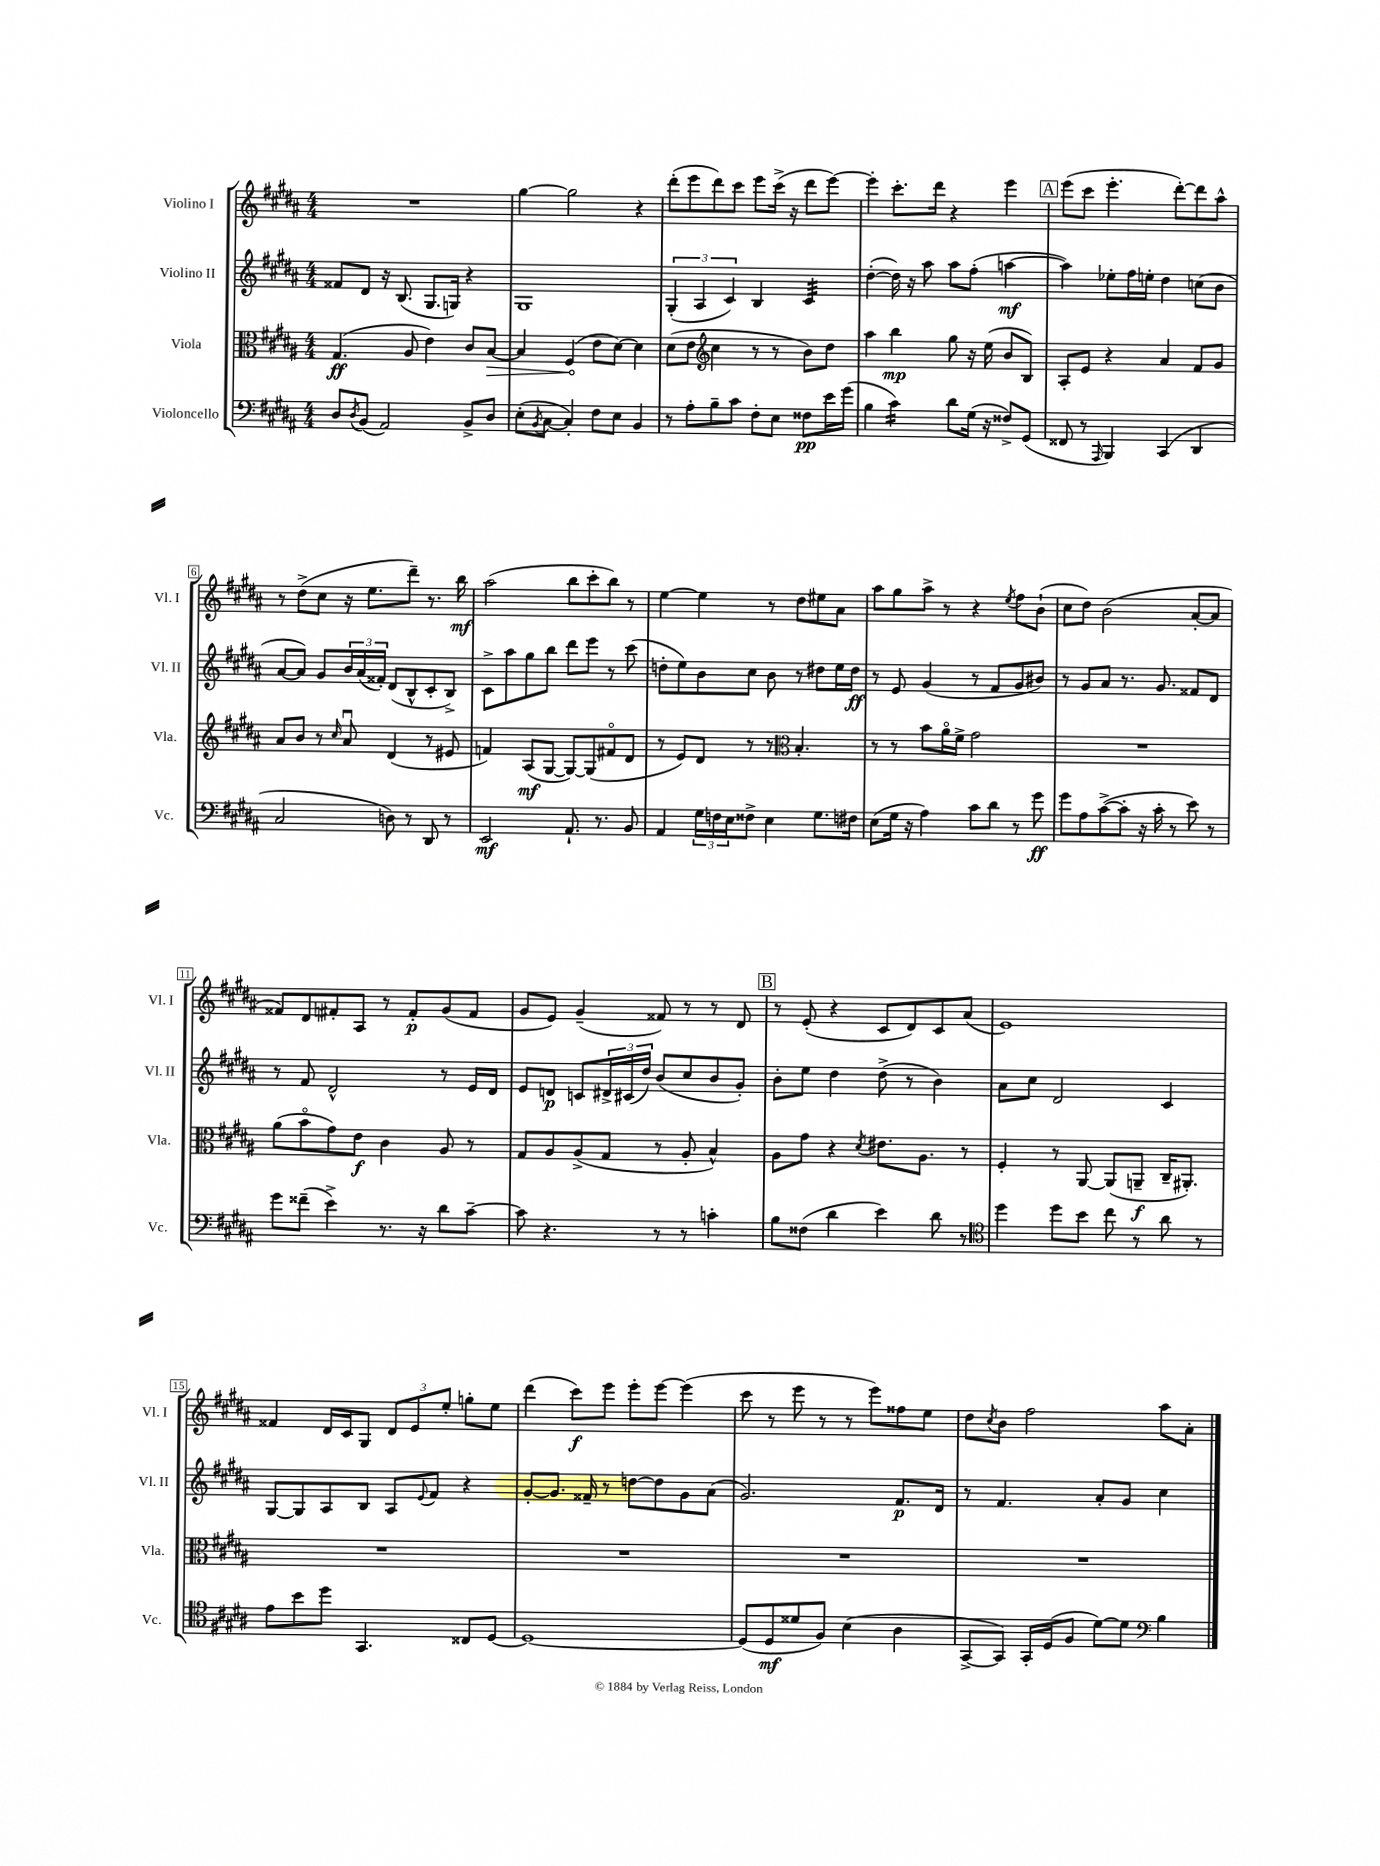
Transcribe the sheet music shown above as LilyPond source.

<<
\new StaffGroup <<
\new Staff = "s0" \with { instrumentName = "Violino I" shortInstrumentName = "Vl. I" } {
    \clef treble \key b \major \numericTimeSignature \time 4/4
    R1 |
    gis''4~ gis''2 r4 |
    dis'''8-.( e'''8 dis'''8) cis'''8 e'''8 cis'''16->( r16 dis'''8 e'''8~) |
    e'''4-. cis'''8.-. dis'''16 r4 e'''4 |
    \mark \markup { \box "A" } e'''8( cis'''8 e'''4.-. dis'''8~-.) dis'''8 ais''8-^ |
    r8 dis''8->( cis''8 r16 e''8. dis'''8--) r8. b''16\mf |
    ais''2( b''8 cis'''8-. b''8) r8 |
    e''4~ e''4 r8 dis''8 eis''8 ais'8 |
    ais''8 gis''8 ais''8-> r8 r4 \acciaccatura { e''8 } fis''8 b'8-!( |
    cis''8 dis''8) b'2( ais'8~-. ais'8 |
    fisis'8) dis'8 fis'8-. ais8 r8 fis'8-.\p gis'8( fis'8 |
    gis'8 e'8) gis'4--( fisis'8) r8 r8 dis'8 |
    \mark \markup { \box "B" } r8 e'8-.( r4 cis'8 dis'8) cis'8 ais'8( |
    e'1) |
    fisis'4 dis'16 cis'16 gis8 \tuplet 3/2 { dis'8 e'8 e''8-. } g''8-. e''8 |
    dis'''4( cis'''8\f) e'''8 e'''8-. e'''8~ e'''4( |
    cis'''8 r8 e'''8 r8 r8 e'''8) fisis''8 e''8 |
    dis''8 \acciaccatura { cis''8 } b'8 fis''2 ais''8 ais'8-. \bar "|." |
}
\new Staff = "s1" \with { instrumentName = "Violino II" shortInstrumentName = "Vl. II" } {
    \clef treble \key b \major \numericTimeSignature \time 4/4
    fisis'8 dis'8 r16 b8.( gis8. g16) r4 |
    gis1 |
    \tuplet 3/2 { gis4-.( ais4 cis'4) } b4 cis'4:32 |
    dis''4~-.( dis''16) r16 ais''8 ais''8 fis''8-.( a''4~\mf |
    \mark \markup { \box "A" } a''4) ees''8-. fis''16 e''16-. dis''4 c''8( b'8 |
    ais'8~ ais'8) gis'8 \tuplet 3/2 { b'16 ais'16( fisis'16-.) } dis'8( b8-^ cis'8-. b8->) |
    cis'8-> ais''8 gis''8 b''8 dis'''8 e'''8 r8 cis'''8( |
    d''8-. e''8) b'8 cis''8 b'8 r8 dis''8 e''16 dis''16\ff |
    r8 e'8 gis'4( r8 fis'8 gis'8 bis'8) |
    r8 gis'8 ais'8 r8. gis'8. fisis'8 dis'8 |
    r8 fis'8 dis'2-^ r8 e'16 dis'16 |
    e'8 d'8\p c'8 \tuplet 3/2 { dis'16-> cis'16( dis''16) } b'8( cis''8 b'8 gis'8-.) |
    \mark \markup { \box "B" } b'8-. e''8 dis''4 dis''8->( r8 b'4) |
    ais'8 cis''8 dis'2 cis'4 |
    gis8~ gis8 ais8 b8 ais8 \appoggiatura { e'8 } fis'8 r4 |
    gis'8~-. gis'8. fisis'16-- r8 d''8~ d''8 gis'8 ais'8( |
    gis'2.) fis'8.\p dis'16 |
    r8 fis'4. ais'8-. gis'8 cis''4 \bar "|." |
}
\new Staff = "s2" \with { instrumentName = "Viola" shortInstrumentName = "Vla." } {
    \clef alto \key b \major \numericTimeSignature \time 4/4
    gis4.\ff( ais8 e'4) cis'8 \once \override Hairpin.circled-tip = ##t b8~\> |
    b4 fis4\!( e'8 dis'8~) dis'4 |
    dis'8( e'8 \clef treble cis''4 r8 r8 b'8) dis''8 |
    ais''4 b''4\mp gis''8 r16 e''16( b'8 b8) |
    \mark \markup { \box "A" } ais8-. e'8 r4 ais'4 fis'8 gis'8 |
    ais'8 b'8 r8 \grace { cis''16 } ais'8\downbow dis'4( r8 eis'8 |
    f'4) ais8\mf( gis8~ gis8~) gis8( fis'8\flageolet dis'8 |
    r8 e'8) dis'8 r8 r8 \clef alto b4.-. |
    r8 r8 b'8 ais'16\flageolet fis'16-> gis'2 |
    R1 |
    ais'8( b'8\flageolet gis'8) e'8\f cis'4 ais8 r8 |
    gis8 ais8 ais8->( gis8 r8 ais8-. b4-^) |
    \mark \markup { \box "B" } ais8 gis'8 r4 \acciaccatura { dis'8 } eis'8. ais8. r8 |
    fis4-. r8 ais,8~ ais,8( a,8--\f cis16-- ais,8.-.) |
    R1 |
    R1 |
    R1 |
    R1 \bar "|." |
}
\new Staff = "s3" \with { instrumentName = "Violoncello" shortInstrumentName = "Vc." } {
    \clef bass \key b \major \numericTimeSignature \time 4/4
    dis8 \acciaccatura { dis8 } b,8( ais,2) b,8-> dis8 |
    e8-.( \acciaccatura { b,8 } cis8~ cis4-.) fis8 e8 b,4 |
    r8 ais8-. b8-- cis'8 fis8-. e8 fisis8\pp e'16 gis'16( |
    b4 cis'4:16) dis'8 gis16( r16 fisis8->) gis,8( |
    \mark \markup { \box "A" } fisis,8 r8 \grace { ais,,16 } b,,4) cis,4( dis,4 |
    cis2 d8) r8 dis,8 r8 |
    e,2\mf ais,8.-! r8. b,8 |
    ais,4 \tuplet 3/2 { gis16 f16 e16 } fisis8-> e4 gis8. fis16 |
    e8( gis16 r16 ais4) cis'8 dis'8 r8 gis'8\ff |
    gis'8 ais8 cis'8~->( cis'8-. r16 cis'16-. r8 e'8) r8 |
    gis'8 fisis'8--( e'4->) r8. r16 dis'8 cis'8~-- |
    cis'8 r4. r8 r8 c'4-. |
    \mark \markup { \box "B" } b8 fisis8( dis'4 e'4) dis'8 r8 |
    \clef tenor dis''4 dis''8 b'8 cis''8 r8 ais'8 r8 |
    e'8 b'8 dis''8 gis,4. cisis8 dis8~ |
    dis1~ |
    dis8( dis8\mf disis'8 fis8) b4( ais4 |
    gis,8~-> gis,8) gis,16-. dis16( fis8 dis'8~) dis'8 \clef bass b4 \bar "|." |
}
>>
>>
\layout { \context { \Score \override BarNumber.stencil = #(make-stencil-boxer 0.1 0.3 ly:text-interface::print) } }
